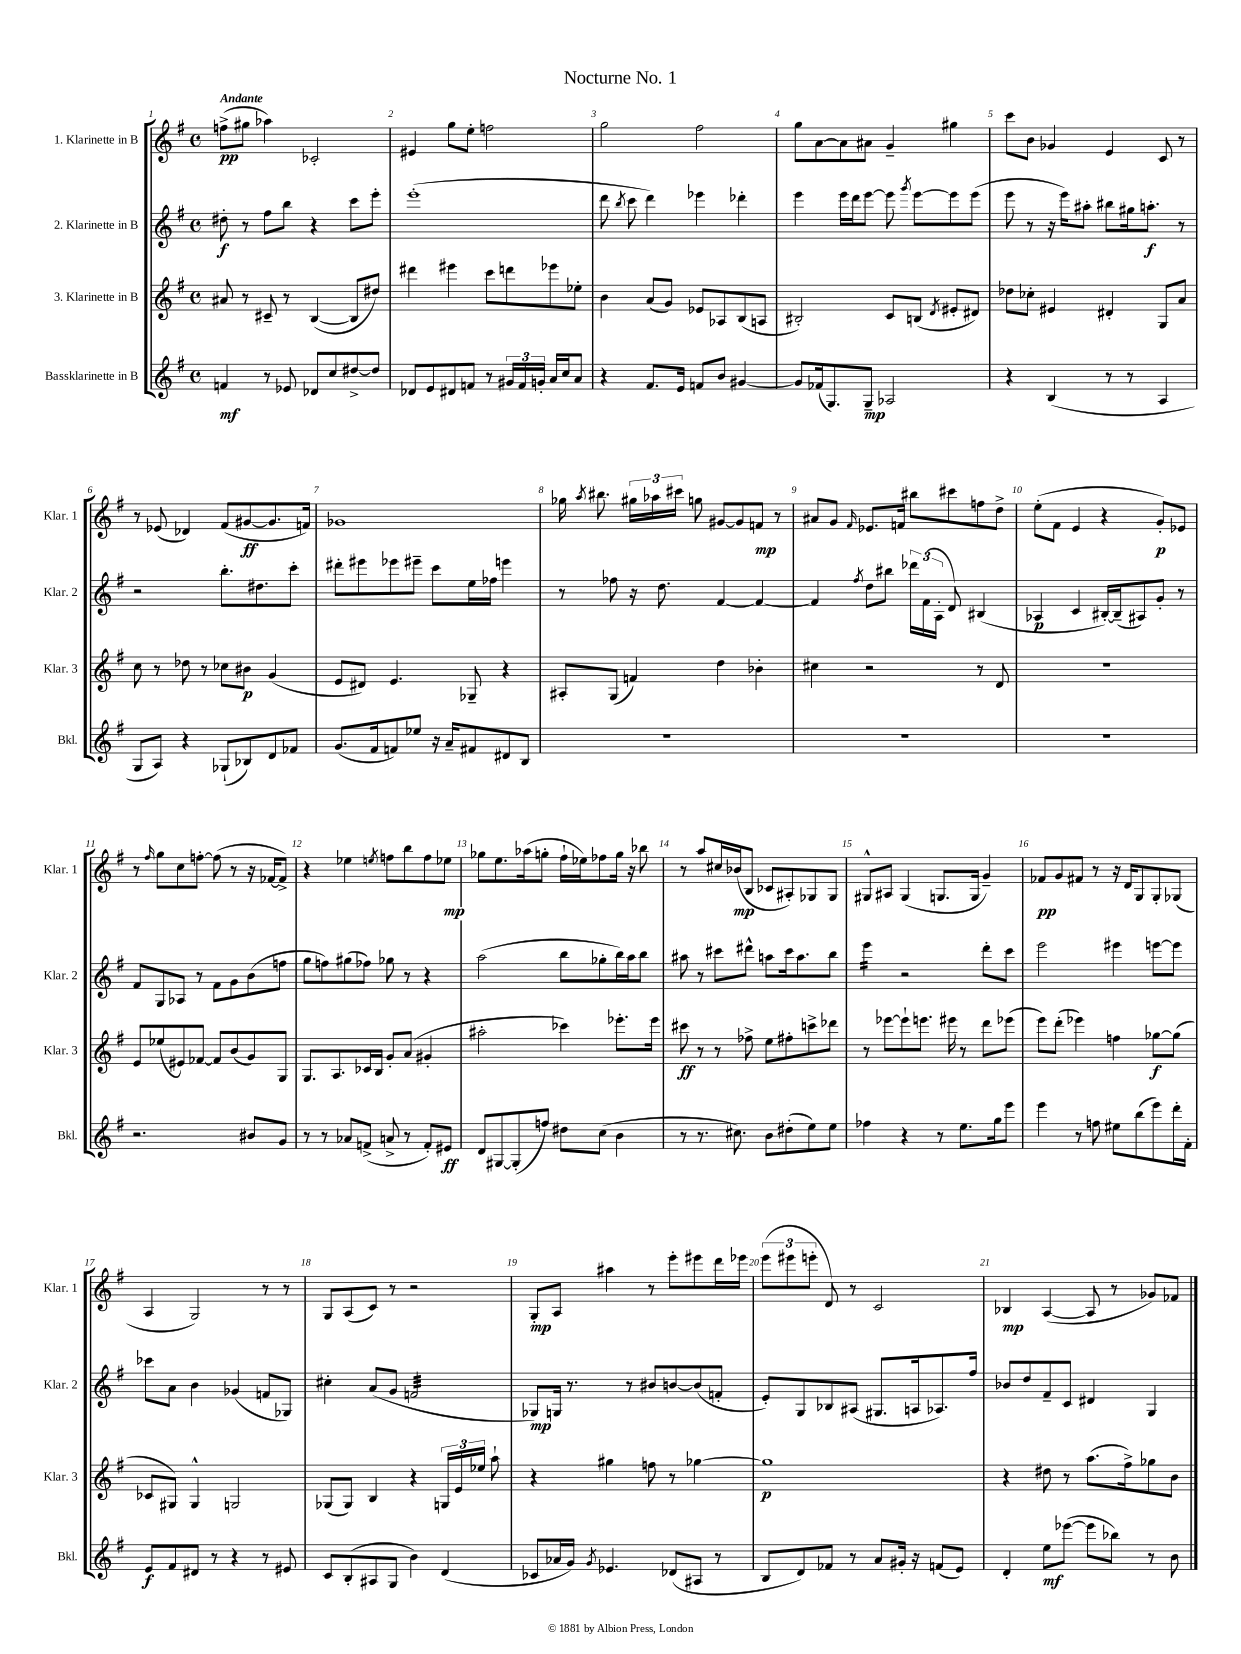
\header { title = "Nocturne No. 1" }
<<
\new StaffGroup <<
\new Staff = "s0" \with { instrumentName = "1. Klarinette in B" shortInstrumentName = "Klar. 1" } {
    \clef treble \key g \major \defaultTimeSignature \time 4/4 \tempo "Andante"
    \autoBeamOff f''8[->\pp( gis''8] aes''4) ces'2-. |
    eis'4 g''8[ e''8]-. f''2 |
    g''2 fis''2 |
    g''8[ a'8~ a'8 ais'8] g'4-- gis''4 |
    c'''8[ b'8] ges'4 e'4 c'8 r8 |
    r8 ees'8( des'4) fis'8[( gis'8~\ff gis'8. f'16]) |
    ges'1 |
    ges''16 \acciaccatura { a''8 } bis''8. \tuplet 3/2 { gis''16[ aes''16 cis'''16] } g''8 gis'8[~ gis'8 f'8]\mp r8 |
    ais'8[ g'8] \grace { fis'16 } ees'8.[ f'16] bis''8[ cis'''8 f''8 d''8]-> |
    e''8[-.( fis'8] e'4 r4 g'8[-.\p) ees'8] |
    r8 \grace { fis''16 } g''8[ c''8 f''8]~-. f''8( r8 r16 fes'16[~ fes'8]->) |
    r4 ees''4 \acciaccatura { e''8 } f''8[ b''8 f''8 ees''8]\mp |
    ges''8[ e''8. aes''16( g''8]-. fis''16[-! ees''16) fes''8 g''16] r16 bes''8 |
    r8 a''8[ cis''16 bes'16\mp( b8] ces'8[ ais8-.) ges8 ges8] |
    gis8[-^ ais8] gis4( g8.[ g16] g'4--) |
    fes'8[\pp g'8 fis'8] r8 r16 d'16[ g8 g8-. ges8]( |
    a4 g2) r8 r8 |
    g8[ a8( c'8]) r8 r2 |
    g8[-.\mp a8] ais''4 r8 e'''8[-. eis'''8 d'''16 ees'''16] |
    \tuplet 3/2 { e'''8[( eis'''8 e'''8]-. } d'8) r8 c'2 |
    bes4\mp a4~( a8 r8 ges'8[) fes'8] \bar "|." |
}
\new Staff = "s1" \with { instrumentName = "2. Klarinette in B" shortInstrumentName = "Klar. 2" } {
    \clef treble \key g \major \defaultTimeSignature \time 4/4
    \autoBeamOff dis''8-.\f r8 fis''8[ b''8] r4 c'''8[ e'''8]-. |
    e'''1-.( |
    d'''8 \acciaccatura { b''8 } c'''8 d'''4) ees'''4 des'''4-. |
    e'''4 e'''16[ d'''16 e'''8]~ e'''8 \acciaccatura { g'''8 } e'''8[~ e'''8 e'''8]( |
    e'''8 r8 r16 e'''16[) ais''8]-. bis''8[ gis''16 a''8.]-.\f r8 |
    r2 b''8.[-. dis''8. c'''8]-. |
    dis'''8[-. eis'''8 ees'''8 eis'''8]-- c'''8[ e''16 fes''16] e'''4 |
    r8 fes''8 r16 d''8. fis'4~ fis'4~ |
    fis'4 \acciaccatura { fis''8 } d''8[ bis''8] \tuplet 3/2 { des'''16[ fis'16( a16]-. } d'8) bis4( |
    aes4\p c'4 bis16[~-.) bis16--( ais8) g'8]-. r8 |
    fis'8[ g8 aes8] r8 fis'8[ g'8 b'8( f''8] |
    g''8[ f''8) gis''8( fes''8]) ges''8 r8 r4 |
    a''2( b''8[ ges''8-. b''16) a''16 b''8] |
    ais''8 r8 cis'''8[ dis'''8]-^ a''8[ cis'''16 a''8. b''8] |
    e'''4:16 r2 d'''8[-. c'''8] |
    e'''2 eis'''4 e'''8[~ e'''8] |
    ces'''8[ a'8] b'4 ges'4( f'8[ ges8]) |
    cis''4-. a'8[( g'8] f'2:32 |
    ges8[\mp) g16] r8. r8 bis'8[ b'8~ b'8( f'8]-. |
    e'8[-.) g8 bes8 ais8]( gis8.[ a16 aes8.) fis''16] |
    bes'8[ d''8 fis'8-- c'8] dis'4 g4 \bar "|." |
}
\new Staff = "s2" \with { instrumentName = "3. Klarinette in B" shortInstrumentName = "Klar. 3" } {
    \clef treble \key g \major \defaultTimeSignature \time 4/4
    \autoBeamOff ais'8 r8 cis'8-- r8 b4~( b8[ dis''8]) |
    dis'''4 eis'''4 c'''8[ d'''8 ees'''8 ees''8]-. |
    b'4 a'8[( g'8]) ees'8[ aes8 b8( a8] |
    bis2-.) c'8[ b8]( \acciaccatura { d'8 } eis'8[-. dis'8]) |
    des''8[ ces''8]-. eis'4 dis'4-. g8[ a'8] |
    c''8 r8 des''8 r8 ces''8[ bis'8]\p g'4( |
    e'8[ dis'8]) e'4. ges8-- r4 |
    ais8[-. g8]( f'4) d''4 bes'4-. |
    cis''4 r2 r8 d'8 |
    R1 |
    e'8[ ees''8( eis'8) fes'8]~ fes'8[ b'8( g'8) g8] |
    g8.[ a8. ces'16 b16] g'8[-. a'8]( gis'4-. |
    ais''2-. ces'''4) ees'''8.[-. ees'''16] |
    cis'''8\ff r8 r8 fes''8-> e''8[ fis''8-. c'''8-> des'''8] |
    r8 ees'''8[~ ees'''8-! e'''8.] eis'''16 r8 d'''8[ ees'''8]( |
    e'''8[) d'''8]-.( ees'''4) f''4 ges''8[~\f ges''8]( |
    ces'8[ gis8]) gis4-^ g2 |
    ges8[( ges8]) b4 r4 \tuplet 3/2 { g16[ e'16 ees''16] } a''8-! |
    r4 gis''4 f''8 r8 ges''4~ |
    ges''1\p |
    r4 dis''8 r8 a''8.[( fis''16->) ges''8 b'8] \bar "|." |
}
\new Staff = "s3" \with { instrumentName = "Bassklarinette in B" shortInstrumentName = "Bkl." } {
    \clef treble \key g \major \defaultTimeSignature \time 4/4
    \autoBeamOff f'4\mf r8 ees'8 des'8[ c''8 dis''8~-> dis''8] |
    des'8[ e'8 dis'8 f'8] r8 \tuplet 3/2 { gis'16[ f'16 g'16]-. } a'16[ c''16 a'8] |
    r4 fis'8.[ e'16] f'8[ b'8] gis'4~ |
    gis'8[ fes'16( g8.) g8]--\mp aes2 |
    r4 b4( r8 r8 a4 |
    g8[ a8]) r4 ges8[-!( bes8) d'8 fes'8] |
    g'8.[( fis'16 f'8) ees''8] r16 a'16[-- fis'8 dis'8 b8] |
    R1 |
    R1 |
    R1 |
    r2. bis'8[ g'8] |
    r8 r8 aes'8[ f'8]->( a'8-> r8 f'8[-.) eis'8]\ff |
    d'8[ gis8~ gis8-.( f''8]) dis''8[ c''8]( b'4 |
    r8 r8. cis''8.) b'8[ dis''8-.( e''8) e''8] |
    fes''4 r4 r8 e''8.[ g''16 e'''8] |
    e'''4 r8 f''8 eis''8[ b''8( e'''8) d'''16-. fis'16]-. |
    e'8[\f fis'8 dis'8] r8 r4 r8 eis'8 |
    c'8[ b8-.( ais8 g8] b'4) d'4( |
    ces'8[ aes'16 g'16]) \acciaccatura { g'8 } ees'4. des'8[( ais8] r8 |
    b8[ d'8) fes'8] r8 a'8[ gis'16]-. r16 f'8[( e'8]) |
    d'4-. e''8[\mf ees'''8]~( ees'''8[ bes''8]) r8 b'8 \bar "|." |
}
>>
>>
\layout { \context { \Score \override BarNumber.break-visibility = ##(#f #t #t) barNumberVisibility = #all-bar-numbers-visible } }
